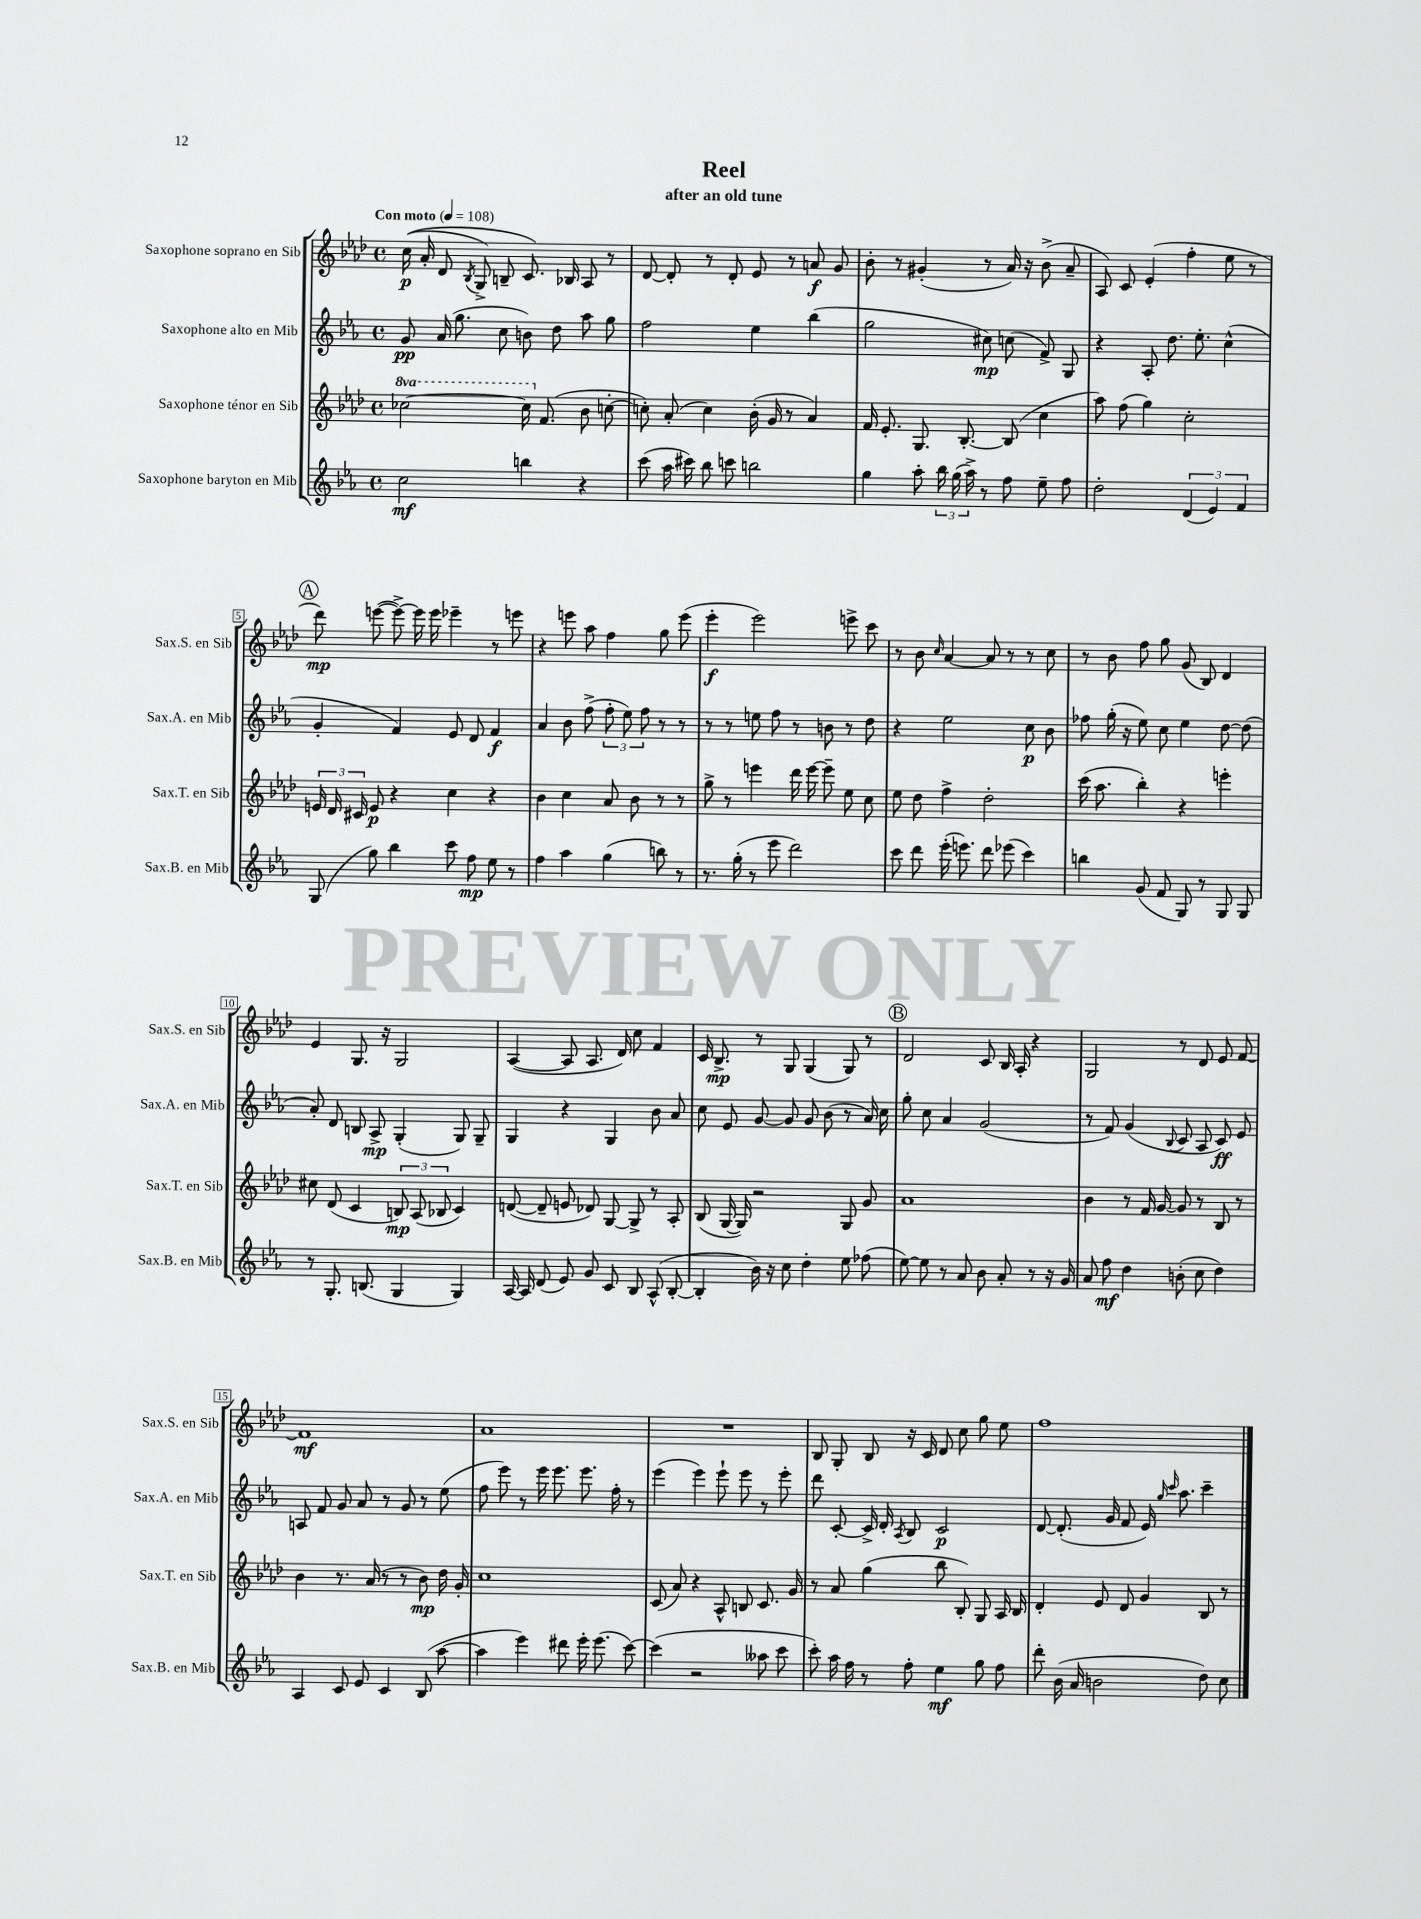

**kern	**kern	**kern	**kern
*staff4	*staff3	*staff2	*staff1
*clefG2	*clefG2	*clefG2	*clefG2
*k[b-e-a-]	*k[b-e-a-d-]	*k[b-e-a-]	*k[b-e-a-d-]
*M4/4	*M4/4	*M4/4	*M4/4
*met(c)	*met(c)	*met(c)	*met(c)
*MM108	*MM108	*MM108	*MM108
2cc	[2ccc-	8g	&((16cc
.	.	.	16a-'
.	.	(16a-	8d-
.	.	8.gg	.
.	.	.	8qB-
.	.	.	8G^)
.	.	8cc	8B~
4bb	16ccc-]	8b)	8.c&)
.	(8.f	.	.
.	.	8dd	.
.	.	.	16B-
4r	8b-	8aa-	8A-
.	[8cc'	8gg	8r
=	=	=	=
(8ccc	8cc'])	2ff	[8d-
16aa-	(8a-'	.	8d-']
16ccc#)	.	.	.
8bb-	4cc)	.	8r
8ccc	.	.	8d-'
2bb	(16b-'	4ee-	8e-
.	16g	.	.
.	8r	.	8r
.	4a-)	(4bb-	8a
.	.	.	8g
=	=	=	=
4gg	16f	2gg	8b-'
.	8.e-'	.	.
.	.	.	8r
8aa-'	8.G	.	(4g#'
24bb-	.	.	.
(24gg	.	.	.
.	[8.B-'	.	.
24aa-^)	.	.	.
8r	.	8cc#)	8r
8ff	(8B-]	(8cc	16a-)
.	.	.	16r
8ee-~	4cc	8f^)	(8b-^
8ff	.	8G	8a-~
=	=	=	=
2dd'	8aa-)	4r	8A-)
.	(8ff	.	8c
.	4gg)	8A-'	(4e-'
.	.	8.dd	.
(6d	2cc'	.	4ff'
.	.	8.ee-'	.
6e-)	.	.	.
.	.	(4cc^^	8ee-
6f	.	.	.
.	.	.	8r
=	=	=	=
(8G	24e	4g'	8ddd-)
.	24d-	.	.
.	24c#	.	.
8gg)	8e	.	([8eee
4bb-	4r	4f)	8eee^_)
.	.	.	16eee]
.	.	.	16eee
8ccc	4cc	8e-	4eee-~
8ff	.	8d	.
8ee-	4r	4f	8r
8r	.	.	8eee
=	=	=	=
4ff	4b-	4a-	4r
4aa-	4cc	8b-	8eee
.	.	(8ff^	8aa-
(4gg	8a-	12ff'	4ff
.	.	12ee-)	.
.	8b-	.	.
.	.	12ff	.
8bb)	8r	8r	8gg
8r	8r	8r	(8eee
=	=	=	=
8.r	8gg^	8r	4eee-'
.	8r	8r	.
(16gg'	.	.	.
8r	4eee	8ee	2eee-)
8eee-	.	8ff	.
2ddd)	16ddd-	8r	.
.	[16eee	.	.
.	8eee~]	8b	.
.	8ee-	8r	8eee^
.	8cc	8dd	8ccc
=	=	=	=
8ccc	8ee-	4r	8r
8ddd	8dd-	.	8b-
.	.	.	16qqcc
(16eee-'	4ff^	2ee-	[4a-
8.eee)	.	.	.
8ddd	2dd-'	.	8a-]
(8eee-	.	.	8r
4ccc)	.	8cc	8r
.	.	8b-	8cc
=	=	=	=
4bb	(16ccc	8ff-	8r
.	8.aa-	.	.
.	.	(16gg'	8b-
.	.	16r	.
(8g	4bb-')	8ee-)	8ff
8f	.	8cc	8gg
8G)	4r	4ee-	(8g
8r	.	.	8B-)
8G	4eee'	[8dd	4d-
8G	.	(8dd]	.
=	=	=	=
8r	8cc#	8a-')	4e-
8.G'	(8d-	8d	.
.	4c	8B	8.G
(8.B	.	.	.
.	.	8A-^	.
.	.	.	16r
4G	12B)	(4G'	2G
.	(12A-	.	.
.	12B-	.	.
4G)	4c)	8G)	.
.	.	8G~	.
=	=	=	=
[16A-	([8d	4G	([4A-
16A-]	.	.	.
(8d	8d~]	.	.
8e-)	8e	4r	8A-]
8g	8d-)	.	8.A-
8c	[8G	4G	.
.	.	.	16d-)
8B-	8G^]	.	8cc
(8A-^^	8r	8b-	4f
[8B-'	8A-'	8a-	.
=	=	=	=
4B-']	(8B-	8cc	16c
.	.	.	8.B-^
.	[16G	8e-	.
.	16G])	.	.
16b-)	2r	[8g	8r
16r	.	.	.
8cc	.	8g]	8G
4dd'	.	8g	(4G
.	.	(8b-	.
8ee-	8G	8r	8G)
(8ff-	8g	16a-)	8r
.	.	16cc	.
=	=	=	=
[8ee-)	1a-	8gg'	2d-
8ee-]	.	8cc	.
8r	.	4a-	.
8a-	.	.	.
8b-	.	(2g	8c
8a-'	.	.	16B-
.	.	.	16A-'
8r	.	.	4r
16r	.	.	.
16g	.	.	.
=	=	=	=
8a-	4b-	8r	2G
8ff	.	8f)	.
4dd	8r	(4g	.
.	16f	.	.
.	[16g	.	.
.	.	8qqB-	.
(8b'	8g]	8c	8r
8cc	8r	8A-	8d-
4dd)	8B-	8c)	8e-
.	8r	8e-	[8f
=	=	=	=
4A-	4b-	8A	1f]
.	.	8f	.
8c	8.r	8g	.
8e-	.	8a-	.
.	(16a-	.	.
4c	8r	8r	.
.	8r	8g	.
(8B-	8b-)	8r	.
[8aa-	16dd-	(8ee-	.
.	16g'	.	.
=	=	=	=
4aa-]	1cc	8ff	1a-
.	.	8eee-)	.
4eee-)	.	8r	.
.	.	16eee-	.
.	.	8.eee-	.
8ddd#	.	.	.
16eee-'	.	8.eee-	.
(8.eee-	.	.	.
.	.	16ff'	.
[8ccc)	.	8r	.
=	=	=	=
(4ccc]	(8c	(4eee-	1r
.	8a-)	.	.
2r	4r	4eee-)	.
.	8A-^^	8eee-`	.
.	8B	8eee-	.
8aa--	8.c	8r	.
8ccc	.	8eee-'	.
.	16g	.	.
=	=	=	=
8ccc')	8r	8ddd	8B-
16aa-	8a-	[8c'	8G'
16ff	.	.	.
8r	(4gg	16c^]	8B-
.	.	16d'	.
.	.	8qA-	.
8ff'	.	8B-	16r
.	.	.	16c
4ee-	8bb-	2c	8d-
.	8B-')	.	8cc
8gg	8G	.	8gg
8ff	16A-	.	8ee-
.	16B-	.	.
=	=	=	=
8ddd'	4d-'	[8d	1ff
(16b-	.	(8.d']	.
16a-	.	.	.
2b	8e-	.	.
.	.	16g	.
.	8d-	8f	.
.	4g	16e-)	.
.	.	16qqgg	.
.	.	16qqccc	.
.	.	8.aa-	.
8dd)	8B-	4ccc~	.
8cc	8r	.	.
==	==	==	==
*-	*-	*-	*-
